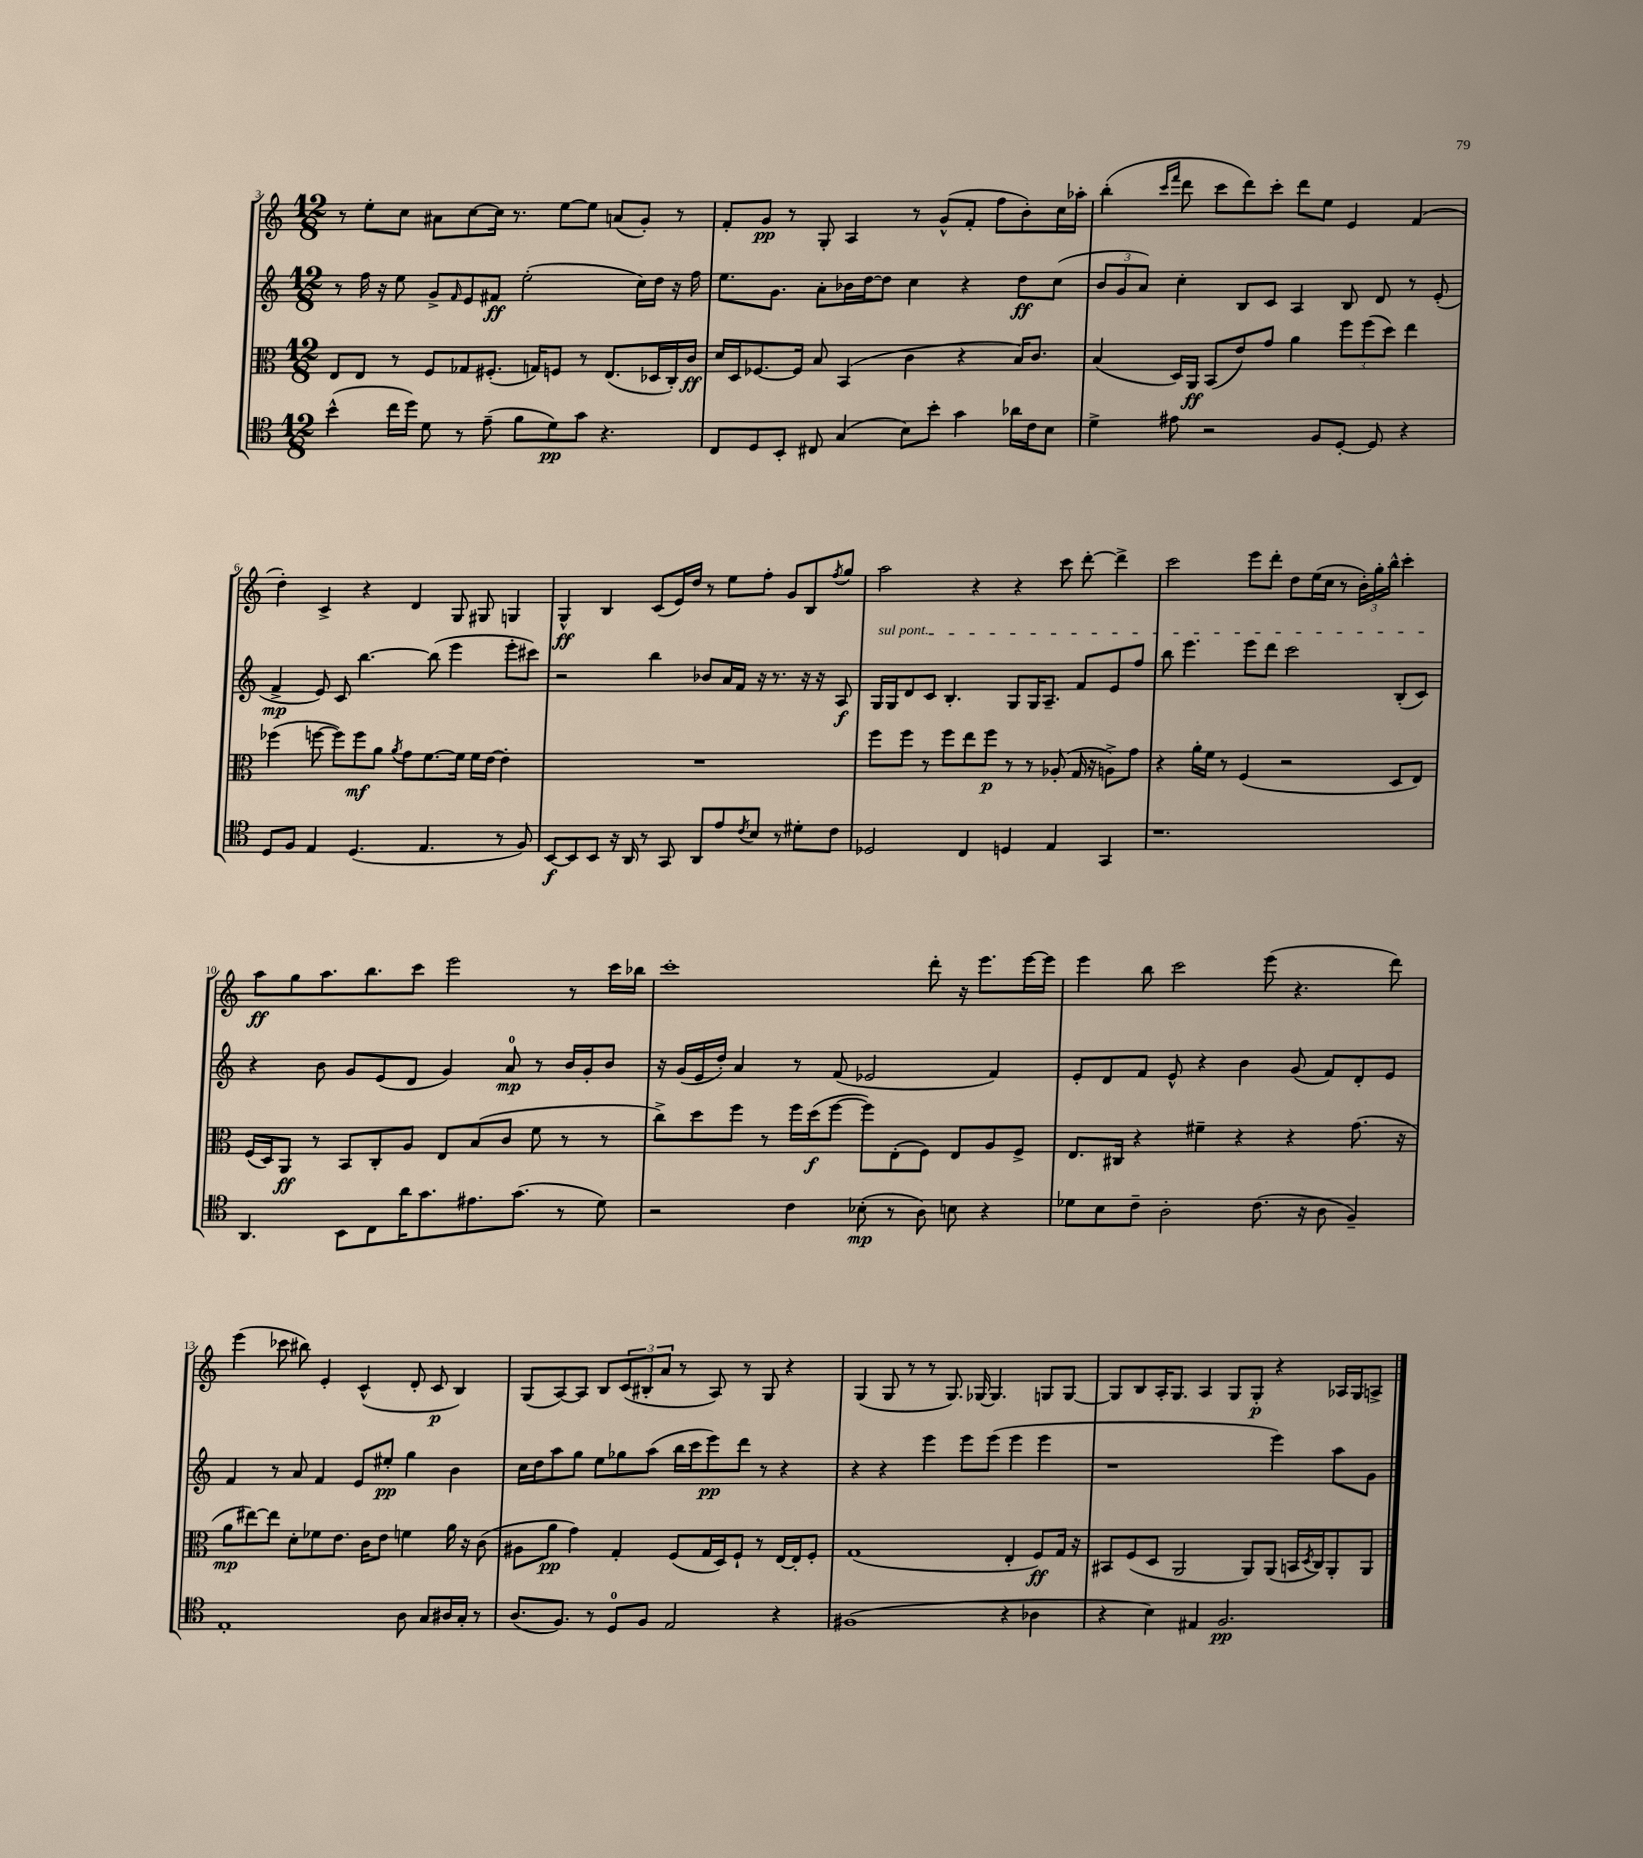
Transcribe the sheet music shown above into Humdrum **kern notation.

**kern	**kern	**kern	**kern
*staff4	*staff3	*staff2	*staff1
*clefC4	*clefC3	*clefG2	*clefG2
*k[]	*k[]	*k[]	*k[]
*M12/8	*M12/8	*M12/8	*M12/8
(4b^^	8E	8r	8r
.	8E	16ff	8ee'
.	.	16r	.
16cc	8r	8ee	8cc
16dd)	.	.	.
8d	8F	8g^	8a#
.	.	16qqf	.
8r	8G-	8e	[8cc
(8e~	(8.F#'	8f#	16cc]
.	.	.	8.r
8f	.	(2ee'	.
.	16G)	.	.
8d)	8F	.	[8ee
8g	8r	.	8ee]
4.r	(8.E	.	(8a
.	.	16cc)	8g')
.	16D-	16dd	.
.	16C')	16r	8r
.	16c	16ff	.
=	=	=	=
8C	16d	8.ee	8f'
.	16D	.	.
8D	[8.F-	.	8g
.	.	8.g	.
8BB'	.	.	8r
.	16F-]	.	.
8C#	8B	8a'	8G'
(4G	(4BB	16b-	4A
.	.	[16dd	.
.	.	8dd]	.
8B)	4c	4cc	8r
8b'	.	.	(8g^^
4g	4r	4r	8f'
.	.	.	8ff
16a-	16B)	8dd	8b')
16c	8.c	.	.
8B	.	(8cc	16cc
.	.	.	16aa-'
=	=	=	=
4d^	(4B	12b	(4bb'
.	.	12g	.
.	.	12a)	.
.	.	.	16qqccc
.	.	.	16qqfff
8e#	16D)	4cc'	8ddd
.	16AA	.	.
2r	(8BB	.	8ccc
.	8e)	8B	8ddd)
.	8g	8c	8ccc'
.	4a	4A	8ddd
8F	.	.	8ee
[8D'	12ff	8B	4e
.	(12ff	.	.
8D]	.	8d	.
.	12dd)	.	.
4r	4ee	8r	(4f
.	.	(8e'	.
=	=	=	=
8D	(4ff-	4f^	4dd')
8F	.	.	.
4E	[8ff	8e)	4c^
.	8ff])	8c	.
(4.D	8ff	[4.bb	4r
.	8a	.	.
.	8qa	.	.
.	8g	.	4d
4.E	[8.f	(8bb]	.
.	.	4eee	8G
.	16f]	.	.
.	16f	.	8G#
.	[16e	.	.
8r	4e']	8eee'	4G
8F)	.	8ccc#)	.
=	=	=	=
[8BB	1.r	2r	4G^^
8BB]	.	.	.
8BB	.	.	4B
16r	.	.	.
16AA	.	.	.
8r	.	4bb	(8c
8GG	.	.	16e)
.	.	.	16dd
8AA	.	8b-	8r
8e	.	16a	8ee
.	.	16f	.
8qc	.	.	.
8B	.	16r	8ff'
.	.	8.r	.
8r	.	.	8g
8d#'	.	16r	8B
.	.	16r	.
.	.	.	8qff
8c	.	8A	8gg
=	=	=	=
2D-	8ff	16G	2aa
.	.	16G	.
.	8ff	8d	.
.	8r	8c	.
.	8ff	4.B'	.
4C	8ee	.	4r
.	8ff	.	.
4D	8r	8G	4r
.	8r	16G	.
.	.	8.A~	.
4E	(8A-'	.	8ccc
.	16G	8f	[8ddd'
.	16r	.	.
4GG	8A^)	8e	4ddd^]
.	8g	8ff	.
=	=	=	=
1.r	4r	8bb	2ccc
.	.	4.eee	.
.	16a'	.	.
.	16f	.	.
.	8r	.	.
.	(4F	8eee	8eee
.	.	8ddd	8ddd'
.	2r	2ccc	8dd
.	.	.	(16ee
.	.	.	16cc
.	.	.	8r
.	.	.	24b')
.	.	.	24gg'
.	.	.	24bb^^
.	8D	(8B'	4ccc'
.	8E)	8c)	.
=	=	=	=
4.AA	(16F	4r	8aa
.	16D)	.	.
.	8AA	.	8gg
.	8r	8b	8.aa
8BB	8BB	8g	.
.	.	.	8.bb
8C	8C'	(8e	.
16a	8A	8d	8ccc
8.g	.	.	.
.	8E	4g)	2eee
8.e#	(8B	.	.
.	8c	8a	.
(8.g	.	.	.
.	8f	8r	.
8r	8r	16b	8r
.	.	16g'	.
8d)	8r	8b	16ccc
.	.	.	16bb-
=	=	=	=
2r	8cc^)	16r	1ccc'
.	.	(16g	.
.	8dd	16e	.
.	.	16dd')	.
.	8ff	4a	.
.	8r	.	.
4c	16ff	8r	.
.	(16dd	.	.
.	[8ff	(8f	.
(8B-'	8ff])	2e-	.
8r	(8E'	.	.
8A)	8F)	.	8ddd'
8B	8E	.	16r
.	.	.	8.eee
4r	8A	4f)	.
.	8F^	.	[16eee
.	.	.	16eee]
=	=	=	=
8d-	8.E	8e'	4eee
8B	.	8d	.
.	16C#	.	.
8c~	4r	8f	8bb
2A'	.	8e^^	2ccc
.	4f#~	4r	.
.	4r	4b	.
(8.c	.	.	(8eee
.	4r	(8g	4.r
16r	.	.	.
8A	.	8f)	.
4F~)	(8.g	8d'	.
.	.	8e	8ddd)
.	16r	.	.
=	=	=	=
1E'	8a	4f	(4eee
.	[8ee#)	.	.
.	8ee#]	8r	8ccc-
.	8d'	8a	8bb#)
.	8f-	4f	4e'
.	8.e	.	.
.	.	8e	(4c^^
.	16c	.	.
.	8e	8ee#'	.
8A	4f	4gg	8d'
8G	.	.	8c
16A#	16a	4b	4B)
16G'	16r	.	.
8r	(8c	.	.
=	=	=	=
(8.A	8A#	16cc	(8G
.	.	16dd	.
.	8a	8aa	[8A)
8.F)	.	.	.
.	4g)	8gg	8A]
8r	.	8ee	8B
8D	4G'	8gg-	(12c
.	.	.	12B#'
8F	.	(8aa	.
.	.	.	12a
2E	(8F	16bb	8r
.	.	16ccc	.
.	16G	8eee)	8A)
.	16D)	.	.
.	8F`	8ddd	8r
.	8r	8r	8G
4r	[16E	4r	4r
.	16E']	.	.
.	8F'	.	.
=	=	=	=
(1F#	(1G	4r	(4G
.	.	4r	8G
.	.	.	8r
.	.	4eee	8r
.	.	.	8.G)
.	.	8eee	.
.	.	.	[16G-
.	.	(8eee	4.G-]
4r	4E'	4eee	.
4A-	8F)	4eee	8G
.	16G	.	[8G
.	16r	.	.
=	=	=	=
4r	8BB#	1r	8G]
.	(8F	.	8B
4B)	8D	.	16A'
.	.	.	8.G
.	2AA	.	.
4E#	.	.	4A
2.F	.	.	8G
.	8AA)	.	8G'
.	(8AA	4eee)	4r
.	16BB	.	.
.	8qD	.	.
.	16C)	.	.
.	8AA'	8aa	16A-
.	.	.	16G
.	8AA	8g	8A^
==	==	==	==
*-	*-	*-	*-
